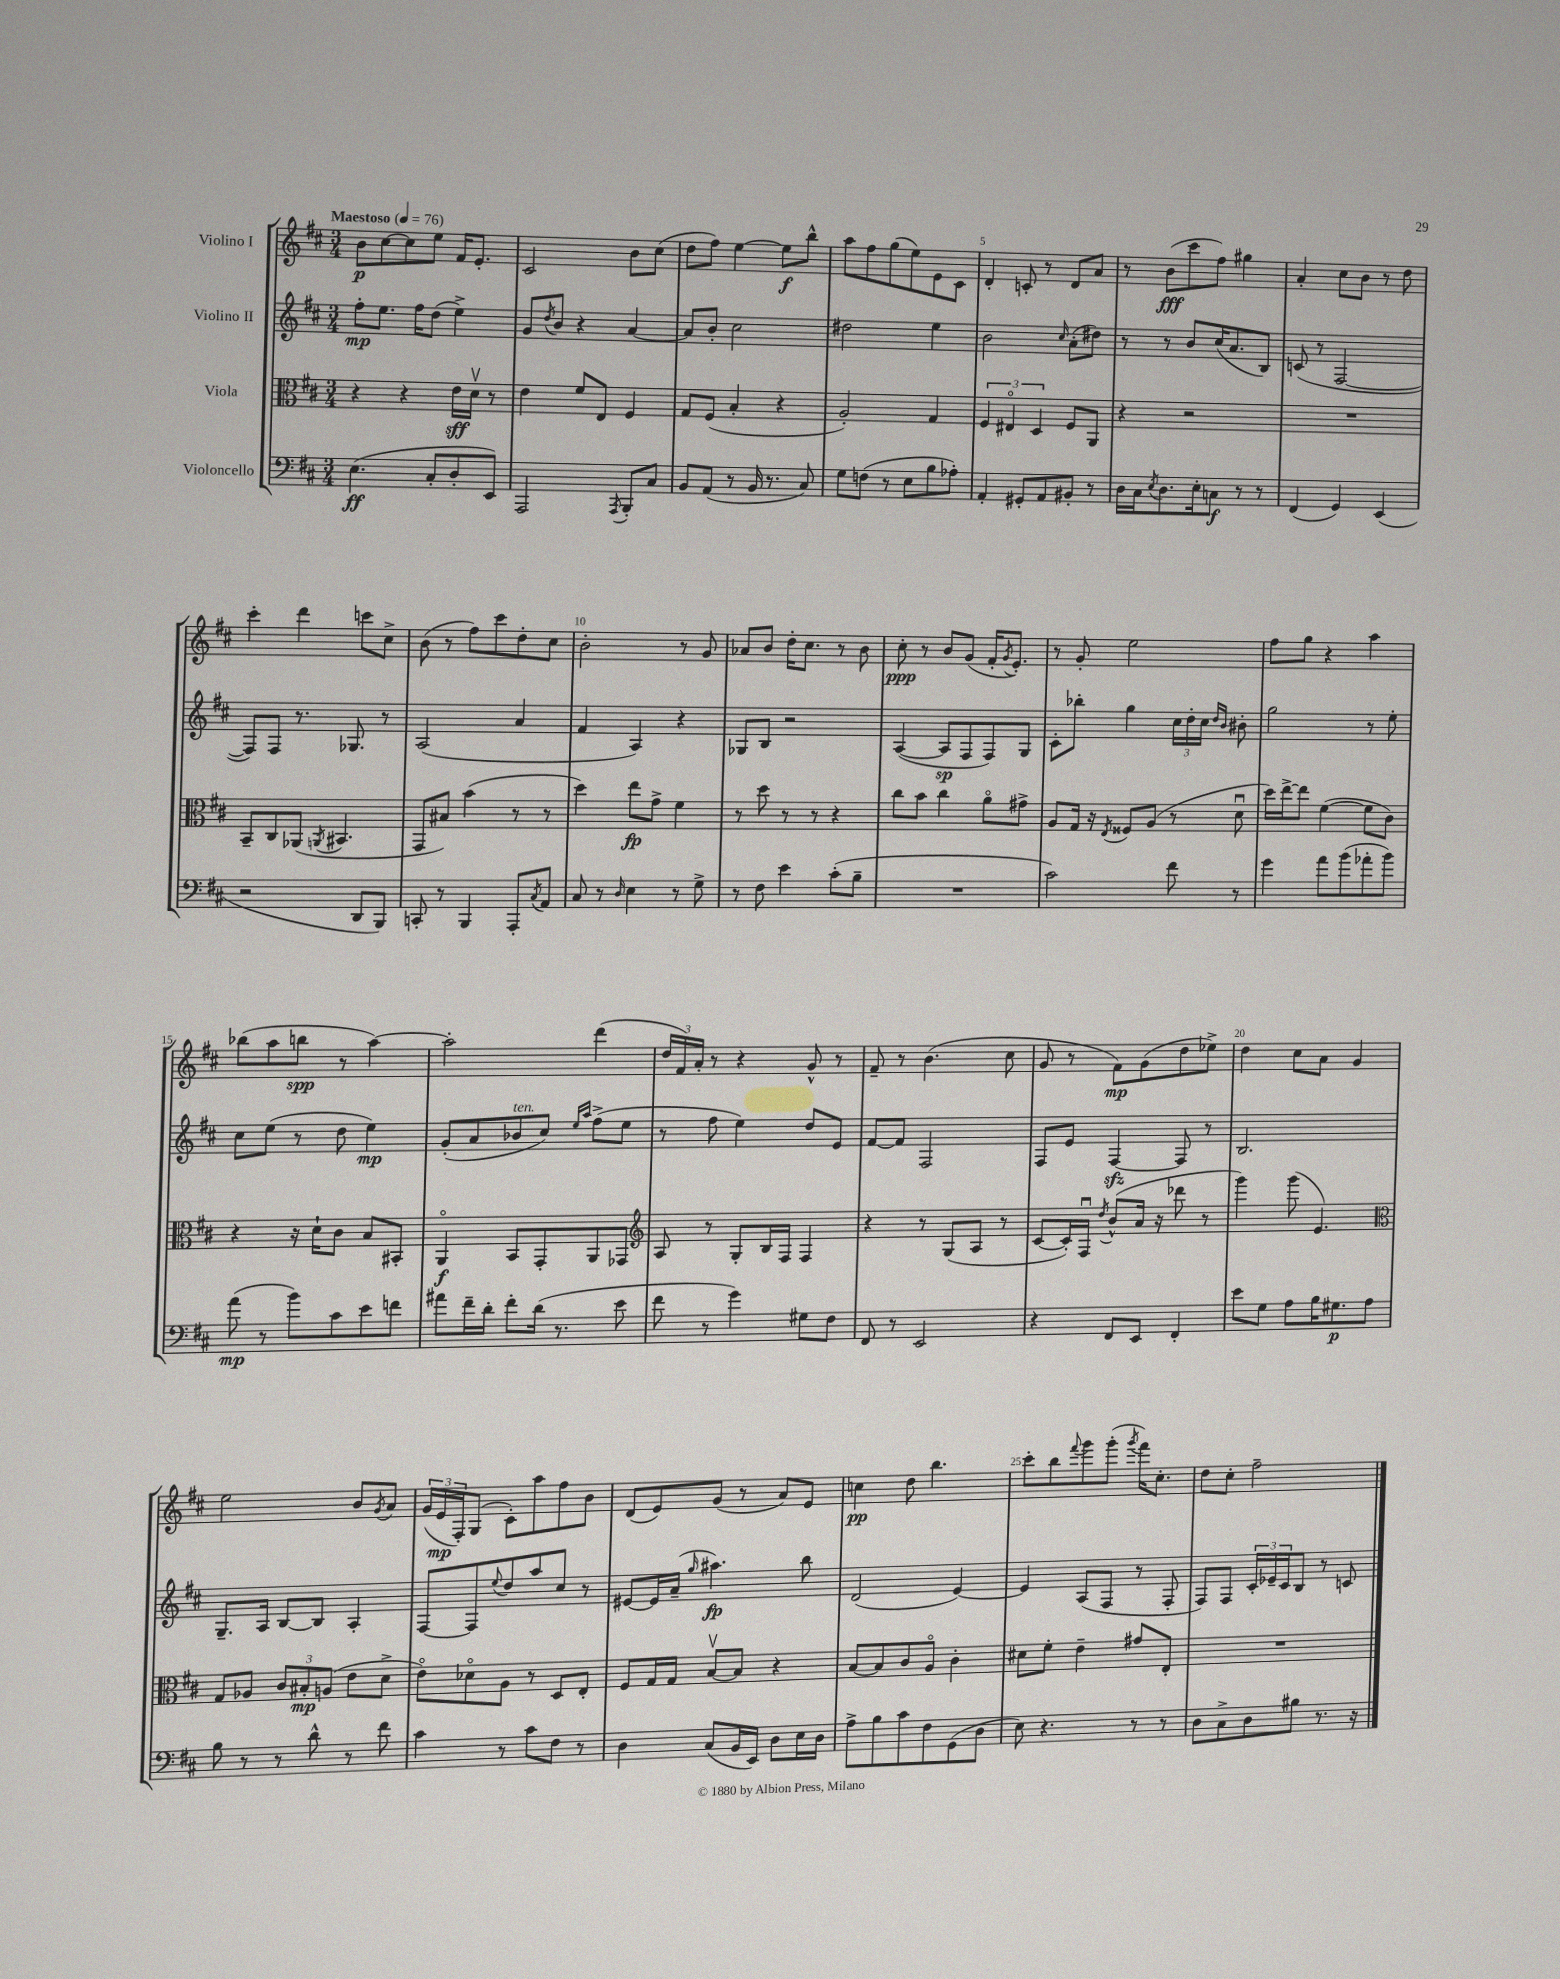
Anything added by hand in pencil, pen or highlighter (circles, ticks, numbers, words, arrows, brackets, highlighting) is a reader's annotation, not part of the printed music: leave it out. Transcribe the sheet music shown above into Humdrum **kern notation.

**kern	**kern	**kern	**kern
*staff4	*staff3	*staff2	*staff1
*clefF4	*clefC3	*clefG2	*clefG2
*k[f#c#]	*k[f#c#]	*k[f#c#]	*k[f#c#]
*M3/4	*M3/4	*M3/4	*M3/4
*MM76	*MM76	*MM76	*MM76
(4.E\	4r	8ff#'\L	8b\L
.	.	8.ee\J	[8cc#\
.	4r	.	8cc#\]
.	.	16ff#\LK	.
8C#'/L	.	(8dd\J	8ee\J
8D'/	16e\LL	4ee^\)	16f#/LK
.	16dv\JJ	.	8.e'/J
8EE/J)	8r	.	.
=	=	=	=
2AAA/	4e\	8g/L	2c#/
.	.	8qdd/	.
.	.	8b/J	.
.	8f#/L	4r	.
.	8E/J	.	.
8qAAA/	.	.	.
8BBB'/L	4F#/	[4a/	8b\L
8C#/J	.	.	(8cc#\J
=	=	=	=
8BB/L	8G/L	8a/]L	8dd\L
(8AA/J	(8F#/J	8b'/J	8ff#\J)
8r	4B'/	2cc#\	[4ee\
16BB/	.	.	.
8.r	.	.	.
.	4r	.	8ee\]L
8C#/)	.	.	8bb^^\J
=	=	=	=
8G\L	2A'/)	2dd#\	8aa\L
(8F\J	.	.	8ff#\
8r	.	.	(8gg\
8E\L	.	.	8ee\)
8B\	4G/	4ee\	8e\
8A-'\J)	.	.	8c#\J
=	=	=	=
4AA'/	6F#/	2b\	4d'/
.	6E#o/	.	.
8GG#'/L	.	.	8c'/
.	6D/	.	.
8AA/	.	.	8r
.	.	16qqcc#/	.
8BB#'/J	8F#/L	(8a'\L	8d/L
8r	8AA/J	8dd#\J)	8a/J
=	=	=	=
16D\LL	4r	8r	8r
16C#\J	.	.	.
8qE/	.	.	.
8.D\	.	8r	(8b\L
.	2r	8b/L	8ccc#\
16E'\k	.	.	.
8C\J	.	(16cc#/K	8ff#\J)
.	.	8.a/	.
8r	.	.	4gg#\
8r	.	8B/J)	.
=	=	=	=
(4FF#/	2.r	(8c/	4a'/
.	.	8r	.
4GG/)	.	[2F#/	8cc#\L
.	.	.	8b\J
(4EE/	.	.	8r
.	.	.	8dd\
=	=	=	=
2r	8BB~/L	8F#/]L)	4ccc#'\
.	8C#/	8F#/J	.
.	(8AA-/J	8.r	4ddd\
.	8qAA/	.	.
.	4.BB#/	.	.
.	.	8.G-/	.
8DD/L	.	.	8ccc\L
8BBB/J)	.	8r	8cc#^\J
=	=	=	=
8CC'/	8GG/L	(2A/	(8b\
8r	8B#/J)	.	8r
4BBB/	(4b\	.	8ff#\L)
.	.	.	8ccc#\
8AAA'/L	8r	4a/	8dd'\
8qC#/	.	.	.
8AA/J	8r	.	8cc#\J
=	=	=	=
8C#/	4dd\)	4f#/	2b'\
8r	.	.	.
16qqD/	.	.	.
4E\	8ee\L	4A/)	.
.	8g^\J	.	.
8r	4f#\	4r	8r
8G^\	.	.	8g/
=	=	=	=
8r	8r	8G-/L	8a-/L
8F#\	8dd\	8B/J	8b/J
4e\	8r	2r	16dd'\LK
.	.	.	8.cc#\J
.	8r	.	.
(8c#'\L	4r	.	8r
8B~\J	.	.	8b\
=	=	=	=
2.r	8cc#\L	([4A/	8cc#'\
.	8b\J	.	8r
.	4cc#\	8A/]L	8b/L
.	.	8F#/	(8g/J
.	8ao\L	8F#/)	16f#'/LK
.	.	.	8qg/
.	.	.	8.e'/J)
.	8g#^\J	8G/J	.
=	=	=	=
2c#\)	8A/L	8c#'\L	8r
.	16G/Jk	8bb-'\J	8g'/
.	16r	.	.
.	8qE/	.	.
.	8F##/L	4gg\	2ee\
.	(8A/J	.	.
8f#\	8r	24cc#\LL	.
.	.	24dd'\	.
.	.	24cc#\JJ	.
.	.	16qqdd/LL	.
.	.	16qqb/JJ	.
8r	8du\	8b#'\	.
=	=	=	=
4g\	16dd\LL)	2gg\	8ff#\L
.	[16ee^\J	.	.
.	8ee\]J	.	8gg\J
8a\L	([4f#\	.	4r
(8b\	.	.	.
8a-'\	8f#\]L	8r	4aa\
8b\J)	8c#\J)	8ee'\	.
=	=	=	=
(8a\	4r	8cc#\L	(8bb-\L
8r	.	(8ee\J	8aa\
8b\L)	16r	8r	8bb\J
.	16d`\LK	.	.
8c#\	8c#\J	8dd\	8r
8e\	8B/L	4ee\)	[4aa\)
8f\J	8BB#'/J	.	.
=	=	=	=
8a#\L	4AAo/	(8g'/L	2aa'\]
16f#~\L	.	8a/	.
16d'\JJ	.	.	.
8f#'\L	8BB/L	8b-/	.
(16d\Jk	8GG'/	8cc#/J)	.
8.r	.	.	.
.	.	16qqee/LL	.
.	.	16qqaa/JJ	.
.	8AA/	(8ff#^\L	(4ddd\
8e\	8GG-/J	8ee\J	.
=	=	=	=
*	*clefG2	*	*
8f#\	8A/	8r	24dd/LL
.	.	.	24f#/)
.	.	.	24a'/JJ
8r	8r	8ff#\	8r
4g\)	8G'/L	4ee\)	4r
.	16B/L	.	.
.	16F#/JJ	.	.
8G#\L	4F#/	8dd/L	8g^^/
8F#\J	.	8e/J	8r
=	=	=	=
8FF#/	4r	[8f#/L	8f#~/
8r	.	8f#/]J	8r
2EE/	8r	2F#/	(4.b\
.	(8G/L	.	.
.	8A/J	.	.
.	8r	.	8cc#\
=	=	=	=
4r	[8c#/L	8F#/L	8g/
.	16c#'/]L)	8e/J	8r
.	16F#u/JJ	.	.
.	8qdd/	.	.
8FF#/L	(8b^^/L	[4F#/	8f#\L)
8EE/J	16a/Jk	.	(8g\
.	16r	.	.
4FF#'/	8ddd-\	8F#/]	8dd\
.	8r	8r	8ee-^\J)
=	=	=	=
8e\L	4ggg\)	2.B/	4dd\
8G\J	.	.	.
8A\L	(8ggg\	.	8cc#\L
16B\K	4.e/)	.	8a\J
8.G#\	.	.	.
.	.	.	4g/
8A\J	.	.	.
=	=	=	=
*	*clefC3	*	*
8B\	8G/L	8.G~/L	2ee\
8r	8A-/J	.	.
.	.	16A/Jk	.
8r	12c#/L	[8B/L	.
.	12B#'/	.	.
8d^^\	.	8B/]J	.
.	(12A/J	.	.
8r	8e\L	4A'/	8b/L
.	.	.	8qg/
8f#\	8d^\J	.	8a/J
=	=	=	=
4c#\	8eo\L)	[8F#/L	(24g/LL
.	.	.	24e/
.	.	.	24F#'/J)
.	8d-o\	8F#/]	(8G/J
.	.	8qqee/	.
8r	8A\J	8dd/	8c#'\L)
8c#\L	8r	8aa/	8aa\
8F#\J	8D/L	8cc#/J	8ff#\
8r	8E'/J	8r	8b\J
=	=	=	=
4D\	8F#/L	[8e#/L	(8d/L
.	16G/L	16e#/]L	8e/)
.	16G/JJ	(16a~/JJ	.
.	.	16qqgg/	.
(8C#/L	[8Bv/L	4.aa#\)	(8g/J
16BB/L	8B/]J	.	8r
16EE/JJ)	.	.	.
8D\L	4r	.	8a/L)
16E\L	.	8bb\	8e/J
16D\JJ	.	.	.
=	=	=	=
8A^\L	[8B/L	(2d/	4cc\
8B\	8B/]	.	.
8c#\	8c#/	.	8dd\
8F#\	8Ao/J	.	4.bb\
(8GG\	4c#'\	[4e/)	.
8D\J	.	.	.
=	=	=	=
8E\)	8d#\L	4e/]	8ccc#'\L
4.r	8f#'\J	.	8bb\
.	.	.	8qqfff#/
.	4e~\	(8A/L	8ggg\
.	.	8F#/J	(8ggg'\J
.	.	.	8qggg/
8r	8g#/L	8r	16fff#\LK)
.	.	.	8.cc#'\J
8r	8E'/J	8F#'/	.
=	=	=	=
8D\L	2.r	8F#/L)	8dd\L
8C#^\	.	8F#/J	8cc#'\J
8D\	.	24c#'/LL	2ff#~\
.	.	24e-~/	.
.	.	24c#/J	.
8B#\J	.	8B/J	.
8.r	.	8r	.
.	.	8c/	.
16r	.	.	.
==	==	==	==
*-	*-	*-	*-
